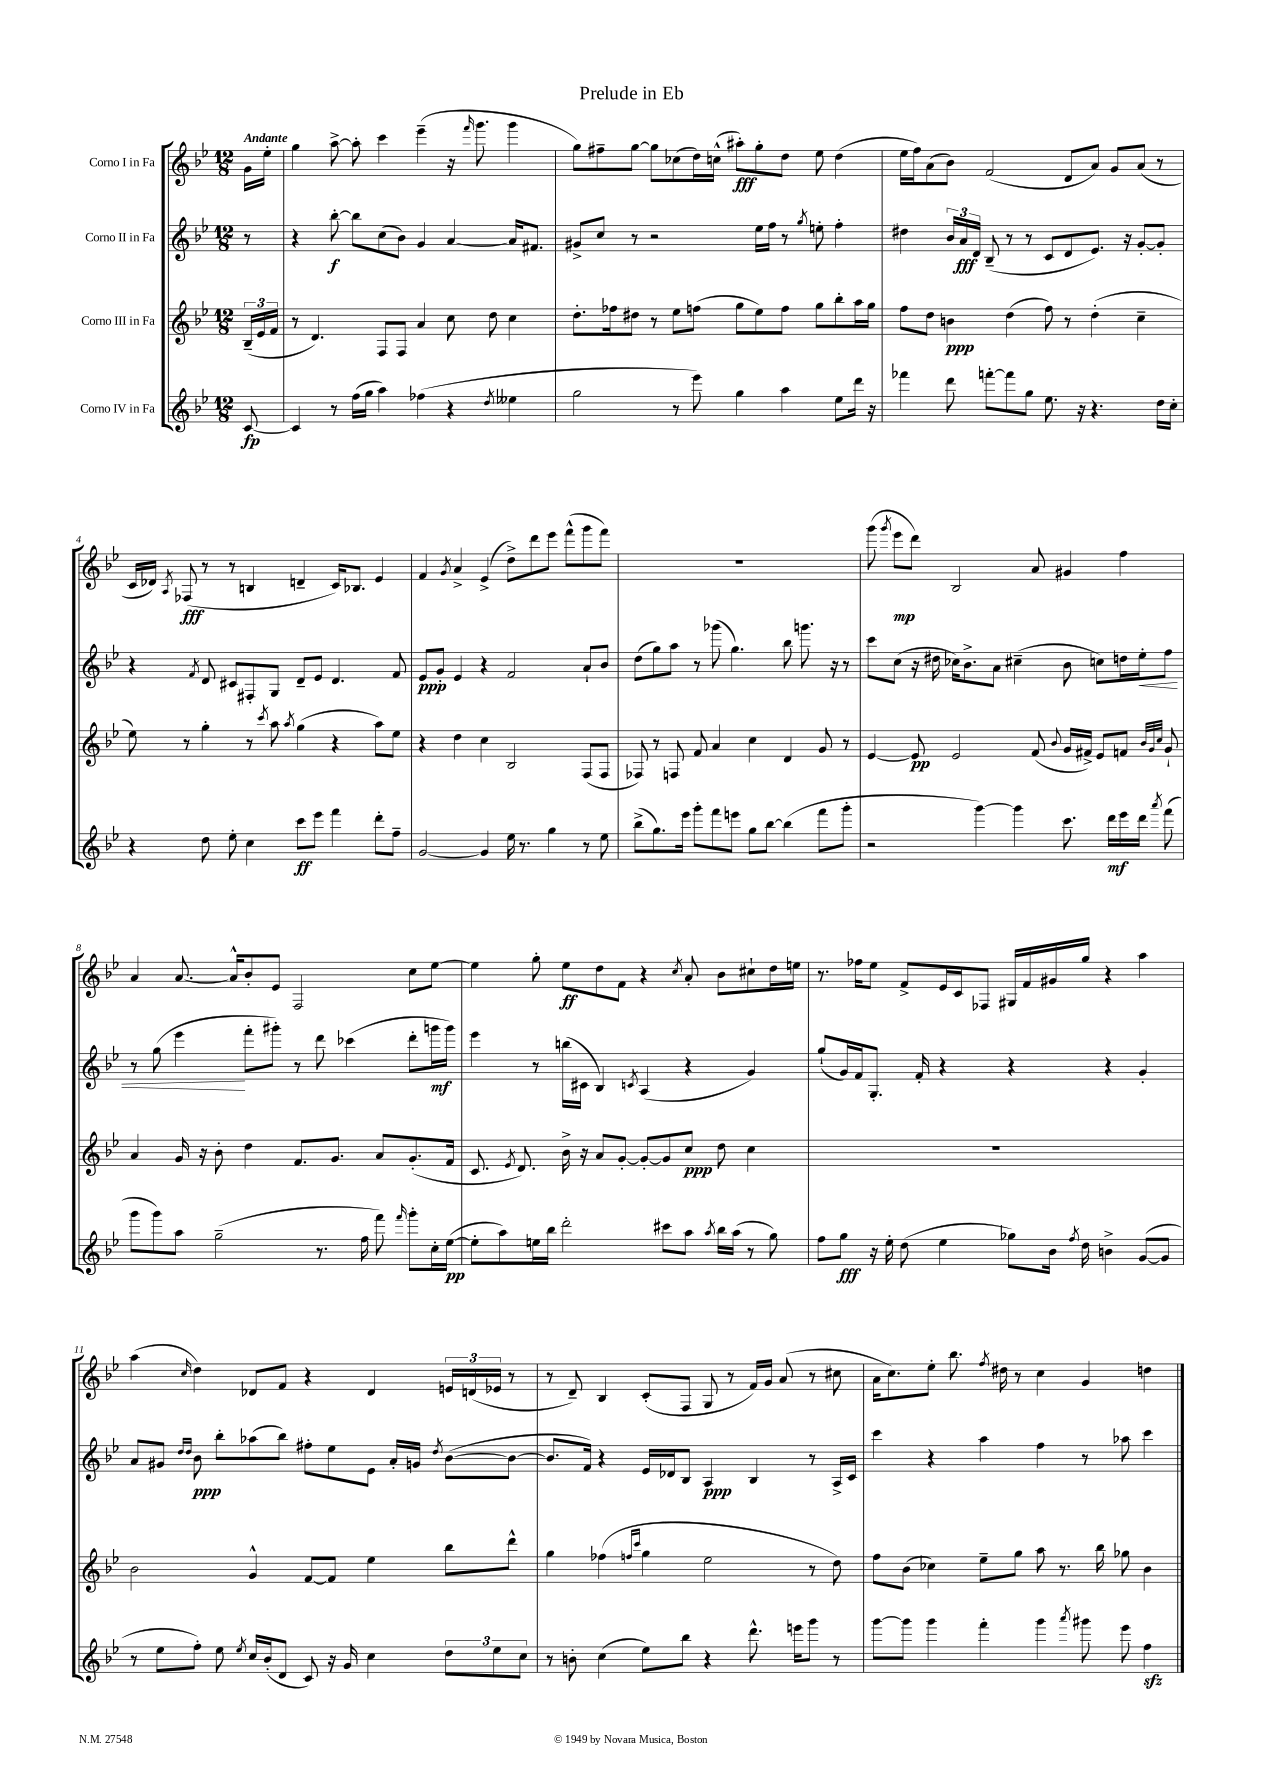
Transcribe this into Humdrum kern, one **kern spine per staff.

**kern	**kern	**kern	**kern
*staff4	*staff3	*staff2	*staff1
*clefG2	*clefG2	*clefG2	*clefG2
*k[b-e-]	*k[b-e-]	*k[b-e-]	*k[b-e-]
*M12/8	*M12/8	*M12/8	*M12/8
[8c	(24B-~	8r	16g
.	24e-	.	.
.	.	.	16ee-'
.	24f	.	.
=	=	=	=
4c]	8r	4r	4gg
.	4.d)	.	.
8r	.	[8bb-'	[8aa^
(16ff	.	8bb-]	8aa']
16gg	.	.	.
4aa)	8F	(8cc	4ccc
.	8F	8b-)	.
(4ff-	4a	4g	(4eee-~
4r	8cc	[4a	16r
.	.	.	16qqfff
.	.	.	8.ggg
.	8dd	.	.
8qdd	.	.	.
4ee--	4cc	16a]	4ggg
.	.	8.f#	.
=	=	=	=
2gg	8.dd'	8g#^	8gg)
.	.	8cc	8ff#~
.	16ff-	.	.
.	8dd#	8r	[8gg
.	8r	2r	8gg]
8r	8ee-	.	(8cc-
8eee-)	(8ff	.	16dd)
.	.	.	(16cc^^
4gg	8gg	.	8aa#')
.	8ee-)	16ee-	8gg'
.	.	16ff	.
4aa	8ff	8r	8dd
.	.	8qgg	.
.	8gg	8ee'	8ee-
8ee-	8bb-'	4ff'	(4dd
16ddd	16aa	.	.
16r	16gg	.	.
=	=	=	=
4fff-	8ff	4dd#	16ee-
.	.	.	16ff)
.	8dd	.	(8a
8ddd	4b	24b-	8b-)
.	.	24a	.
.	.	24d	.
[8fff'	.	(8B-~	(2f
8fff]	(4dd	8r	.
8gg	.	8r	.
8.ee-	8ff)	8c	.
.	8r	8d	8d
16r	.	.	.
4.r	(4dd'	8.e-)	8a)
.	.	.	8g
.	.	16r	.
.	4cc~	[8g'	(8a
16dd	.	8g']	8r
16cc'	.	.	.
=	=	=	=
4r	8ee-)	4r	16c
.	.	.	16d-)
.	.	.	8qA
.	8r	.	(8F-
.	.	8qf	.
8dd	4gg'	8d	8r
8ee-'	.	8c#	8r
4cc	8r	8F#'	4B
.	8qccc	.	.
.	8aa	8G	.
.	8qaa	.	.
8ccc	(4gg	8d~	4d~
8eee-	.	8e-	.
4fff	4r	4.d	16c)
.	.	.	8.B-
8ddd'	8aa)	.	4e-
8ff~	8ee-	8f	.
=	=	=	=
[2g	4r	8e-	4f
.	.	8g'	.
.	.	.	8qg
.	4dd	4e-	4a^
4g]	4cc	4r	(4e-^
16ee-	2B-	2f	8dd^)
8.r	.	.	.
.	.	.	8ddd
4gg	.	.	8eee-
.	.	.	(8fff^^
8r	(8F	8a`	8ggg
8ee-	8F	8b-	8fff)
=	=	=	=
(8bb-^	8F-)	(8dd	1.r
8.gg)	8r	8gg)	.
.	8F	8aa	.
16eee-	.	.	.
8ggg'	8f	8r	.
8fff	4a	(8ggg-	.
8eee	.	4.gg)	.
8gg	4cc	.	.
[8bb-	.	.	.
(4bb-]	4d	8bb-	.
.	.	8.ggg	.
8fff	8g	.	.
.	.	16r	.
8ggg'	8r	8r	.
=	=	=	=
2r	[4e-	8ccc	(8ggg
.	.	.	8qggg
.	.	(8cc	8eee-
.	8e-]	16r	8ddd)
.	.	16dd#	.
.	2e-	16cc-)	2B-
.	.	8.b-^	.
[4ggg)	.	.	.
.	.	8a	.
4ggg]	.	(4cc#~	.
.	(8f	.	8a
.	8qqb-	.	.
8.ccc	16g	8b-	4g#
.	16f#^)	.	.
.	8e-	8cc)	.
16ddd	.	.	.
16eee-	8f	16dd	4ff
16ddd	.	16ee-'	.
.	32qqb-	.	.
.	32qqg	.	.
8qaaa	32qqcc	.	.
(8fff	8g`	8ff	.
=	=	=	=
8ggg	4a	8r	4a
8ggg)	.	(8gg	.
8aa	16g	4eee-	[8.a
.	16r	.	.
(2gg~	8b-'	.	.
.	.	.	16a^^]
.	4dd	8fff'	8b-'
.	.	8ggg#')	8e-
.	8.f	8r	2F
8.r	.	8ddd	.
.	8.g	.	.
.	.	(4ccc-	.
16ff	.	.	.
8fff)	8a	.	.
16qqfff	.	.	.
8ggg'	(8.g'	8ddd'	8cc
16cc'	.	16ggg	[8ee-
([16ee-	16f	16ggg)	.
=	=	=	=
8ee-']	8.c	4eee-	4ee-]
8aa)	.	.	.
.	8qe-	.	.
.	8.d)	.	.
16ee	.	8r	8gg'
16bb-	.	.	.
2ddd'	16b-^	(16bb	8ee-
.	16r	16c#	.
.	8a	4B-)	8dd
.	[8g'	.	8f
.	.	8qc	.
.	8g'_	(4A	4r
8ccc#	8g]	.	.
.	.	.	8qcc
8aa	8cc	4r	8a'
8qaa	.	.	.
16bb-	8dd	.	8b-
(16aa	.	.	.
8r	4cc	4g)	8cc#`
8gg)	.	.	16dd
.	.	.	16ee
=	=	=	=
8ff	1.r	(8gg`	8.r
8gg	.	16g)	.
.	.	16f	16ff-
16r	.	8.G'	8ee-
16ee-'	.	.	.
(8dd	.	.	8f^
.	.	16f'	.
4ee-	.	4r	16e-
.	.	.	16c
.	.	.	8F-
8gg-)	.	4r	16G#
.	.	.	16f
16b-	.	.	16g#
8qff	.	.	.
16dd	.	.	16gg
4b^	.	4r	4r
([8g	.	4g'	4aa
8g]	.	.	.
=	=	=	=
8r	2b-	8a	(4aa
8ee-	.	8g#	.
.	.	16qqdd	.
.	.	16qqdd	16qqcc
8ff')	.	8b-	4dd)
8ee-	.	8bb-'	.
8qee-	.	.	.
16cc	4g^^	(8aa-	8d-
(16b-'	.	.	.
8d	.	8bb-)	8f
8c)	[8f	8ff#'	4r
16r	8f]	8ee-	.
16g	.	.	.
4cc	4ee-	8e-	4d-
.	.	16a'	.
.	.	16g	.
.	.	8qdd	.
12dd	8bb-	([8b-	24e
.	.	.	(24d
12ee-	.	.	24e-
.	8ddd^^	8b-_	8r
12cc	.	.	.
=	=	=	=
8r	4gg	8.b-]	8r
8b'	.	.	8d~)
.	.	16f)	.
(4cc	(4ff-	4r	4B-
.	16qqff	.	.
.	16qqccc	.	.
8ee-)	4gg	16e-	(8c'
.	.	16d-	.
8bb-	.	8B-	8F
4r	2ee-	4A	8G
.	.	.	8r
8.ddd^^	.	4B-	16f)
.	.	.	16g
.	.	.	(8a
16eee	.	.	.
8ggg	8r	8r	8r
8r	8dd)	16A^	8cc#
.	.	16c	.
=	=	=	=
[8ggg	8ff	4ccc	16a
.	.	.	8.cc)
8ggg]	(8b-	.	.
4ggg	4cc-)	4r	8ee-'
.	.	.	8.bb-
4fff'	8ee-~	4aa	.
.	.	.	8qff
.	.	.	16dd#
.	8gg	.	8r
4ggg	8aa	4ff	4cc
.	8.r	.	.
8qaaa	.	.	.
8ggg#	.	8r	4g
.	16bb-	.	.
8eee-	8gg-	8aa-	.
4ff	4b-	4ccc	4dd
==	==	==	==
*-	*-	*-	*-
